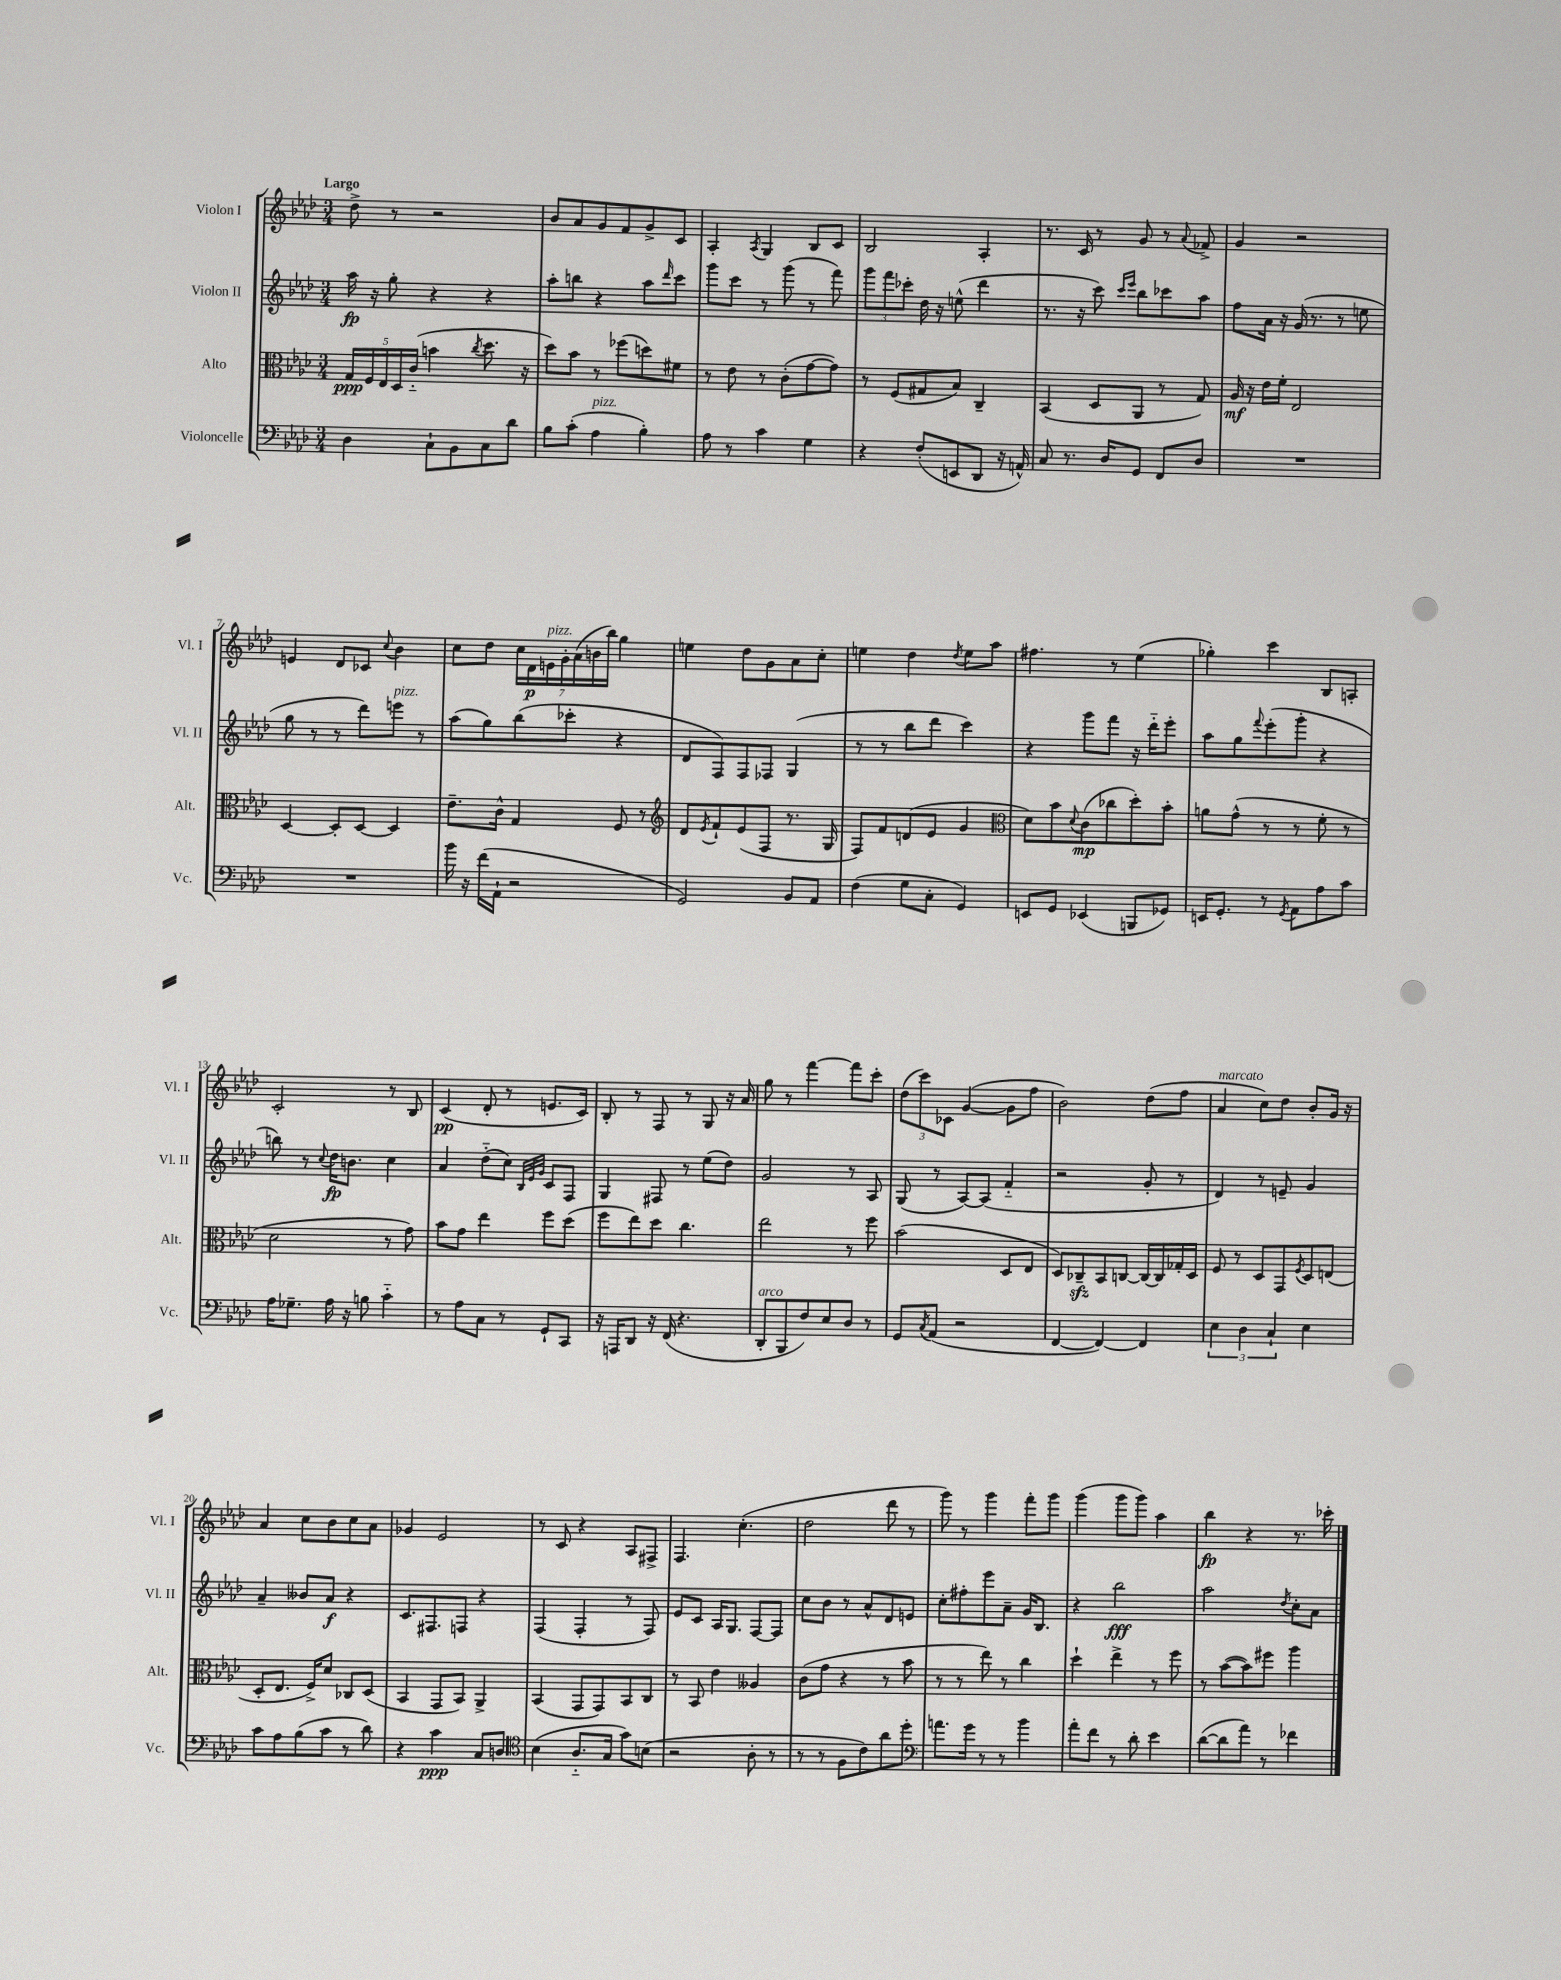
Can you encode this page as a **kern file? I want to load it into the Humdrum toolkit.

**kern	**kern	**kern	**kern
*staff4	*staff3	*staff2	*staff1
*clefF4	*clefC3	*clefG2	*clefG2
*k[b-e-a-d-]	*k[b-e-a-d-]	*k[b-e-a-d-]	*k[b-e-a-d-]
*M3/4	*M3/4	*M3/4	*M3/4
4D-	20G	16aa-	8dd-^
.	20F	.	.
.	.	16r	.
.	20E-	.	.
.	.	8gg'	8r
.	20D-	.	.
.	(20c'~	.	.
8C`	4b	4r	2r
8BB-	.	.	.
.	8qcc	.	.
8C	8.dd-	4r	.
8d-	.	.	.
.	16r	.	.
=	=	=	=
8B-	8dd-)	8aa-'	8b-
(8c'	8b-	8bb	8a-
4A-	8r	4r	8g
.	(8ff-	.	8f
4B-')	8dd)	8aa-	8g^
.	.	16qqddd-	.
.	8f#	8ccc	8c
=	=	=	=
8A-	8r	8ggg	4A-'
8r	8e-	8ccc	.
.	.	.	8qA-
4c	8r	8r	4G
.	(8c'	(8ggg	.
4G	[8g	8r	8B-
.	8g])	8fff)	8c
=	=	=	=
4r	8r	12ggg	2B-
.	.	12fff	.
.	(8F	.	.
.	.	12ccc-'	.
(8F'	8G#	16dd-	.
.	.	16r	.
8EE	8B-)	(8ee^^	.
8DD-	4C~	4ddd-	4A-'
16r	.	.	.
16AA^^)	.	.	.
=	=	=	=
8C	(4BB-	8.r	8.r
8.r	.	.	.
.	.	16r	16c
.	8D-	8ccc)	8r
16D-	.	.	.
.	.	16qqccc	.
.	.	16qqeee-	.
8GG	8AA-	8bb-	8g
8FF	8r	8ccc-	8r
.	.	.	8qqa-
8D-	8G)	8aa-	8f-^
=	=	=	=
2.r	16A-	8ff	4g
.	16r	.	.
.	16e-	16a-	.
.	16f'	16r	.
.	2E-	(16g	2r
.	.	8.r	.
.	.	8r	.
.	.	8ee	.
=	=	=	=
2.r	[4D-	8gg	4e
.	.	8r	.
.	8D-']	8r	8d-
.	[8D-	8ddd-)	8c-
.	.	.	8qqcc
.	4D-]	8eee	4b-
.	.	8r	.
=	=	=	=
16b-	8.e-~	(8aa-	8cc
16r	.	.	.
(16f	.	8gg)	8dd-
16AA-`	16c^^	.	.
2r	4G	(8bb-	28cc
.	.	.	28d-
.	.	.	28e
.	.	.	28g'
.	.	8ccc-'	.
.	.	.	(28a-
.	.	.	28b
.	.	.	28bb-)
.	8F	4r	4gg
.	8r	.	.
=	=	=	=
*	*clefG2	*	*
2GG)	8d-	8d-	4ee
.	8qe-	.	.
.	8f`	8F)	.
.	(8e-	8F	8dd-
.	8F	8F-	8g
8BB-	8.r	(4G	8a-
8AA-	.	.	8cc'
.	16G	.	.
=	=	=	=
(4F	8F)	8r	4ee
.	8f	8r	.
8G	(8d	8bb-	4dd-
8C'	8e-	8ddd-	.
.	.	.	8qdd-
4GG)	4g	4ccc)	8ee
.	.	.	8aa-
=	=	=	=
*	*clefC3	*	*
8EE	8d-)	4r	4.ff#
8GG	8b-	.	.
.	8qqd-	.	.
(4EE-	(8c	8ggg	.
.	8cc-	8fff	8r
8BBB	8dd-')	16r	(4ee-
.	.	16ddd-'~	.
8GG-)	8b-'	8eee-'	.
=	=	=	=
16EE	8a	8aa-	4gg-')
8.GG'	.	.	.
.	(8g^^	8gg	.
.	.	8qqfff	.
8r	8r	(8eee-'	4ccc
8qGG	.	.	.
8AA-	8r	8ggg'	.
8A-	8f'	4r	8B-
8c	8r	.	8A'
=	=	=	=
16A-	2d-	8bb)	2c'
8.G-~	.	.	.
.	.	8r	.
.	.	8qqcc	.
16A-	.	16dd-	.
16r	.	8.b	.
8B	.	.	.
4c'~	8r	4cc	8r
.	8g)	.	8B-
=	=	=	=
8r	8b-	4a-	(4c
8A-	8g	.	.
8C	4ee-	(8dd-'~	8d-'
8r	.	8cc)	8r
.	.	32qqB-	.
.	.	32qqe-	.
.	.	32qqg	.
8GG`	8ff	8c	8.e
8CC	(8dd-	8F	.
.	.	.	16c)
=	=	=	=
16r	8ff	4G	8B-'
16AAA	.	.	.
8DD-	8ee-)	.	8r
16r	8dd-	8F#	8F
(16FF	.	.	.
4.r	4.cc	8r	8r
.	.	(8ee-	8G
.	.	8dd-)	16r
.	.	.	16a-
=	=	=	=
8DD-'	2ee-	2g	8gg
8BBB-	.	.	8r
8F)	.	.	[4fff
8E-	.	.	.
8D-	8r	8r	8fff]
8r	8ff	8A-	8ccc'
=	=	=	=
8GG	(2b-	(8G	(12dd-
.	.	.	12ccc)
8qC	.	.	.
(8AA-	.	8r	.
.	.	.	12c-
2r	.	[8A-)	([4g
.	.	(8A-]	.
.	8D-	4f'~	8g]
.	8E-	.	8ff
=	=	=	=
[4FF	8D-)	2r	2b-)
.	8C-~	.	.
4FF_)	8BB-	.	.
.	[8C	.	.
4FF]	16C_	8g'	(8dd-
.	16C]	.	.
.	16G-'	8r	8ff
.	16D-	.	.
=	=	=	=
6E-	8F	4d-)	4a-
.	8r	.	.
6D-	.	.	.
.	8D-	8r	8cc)
6C`	.	.	.
.	8GG	8e~	8dd-
.	8qF	.	.
4E-	8D-	4g	8b-'
.	(8E	.	16g
.	.	.	16r
=	=	=	=
8c	8D-'	4a-~	4a-
8A-	8.E-	.	.
(8B-	.	8b--	8cc
.	16F^)	.	.
8c	8d-	8a-	8b-
8r	8C-	4r	8cc
8d-)	(8D-	.	8a-
=	=	=	=
4r	4BB-	8.c	4g-
.	.	8.F#	.
4c	8GG	.	2e-
.	8BB-)	8F	.
8C	4AA-^	4r	.
8D	.	.	.
=	=	=	=
*clefC4	*	*	*
(4B-	(4BB-	(4F	8r
.	.	.	8c
8.A-'~	8GG	4F'	4r
.	8GG)	.	.
16G	.	.	.
8g)	8BB-	8r	8A-
(8B	8C	8F)	8F#^
=	=	=	=
2r	8r	8e-	4.F
.	8BB-	8c	.
.	4e-	16A-	.
.	.	8.G	.
.	.	.	(4.cc'
8A-'	4A--	[8F	.
8r	.	8F]	.
=	=	=	=
8r	(8c	8cc	2dd-
8r	8g	8b-	.
8F	4r	8r	.
8c)	.	8a-^^	.
8a-	8r	8d-	8ddd-
8dd-'	8b-	8e	8r
=	=	=	=
*clefF4	*	*	*
8.a	8r	8cc'	8ggg)
.	8r	8ff#'	8r
16g	.	.	.
8r	8ee-)	8eee-	4ggg
8r	8r	8a-~	.
4b-	4cc	16g	8fff'
.	.	8.B-	.
.	.	.	8ggg
=	=	=	=
8a-'	4dd-`	4r	(4ggg
8f	.	.	.
8r	4ee-^	2bb-	8ggg
8d-'	.	.	8ggg)
4e-	8r	.	4aa-
.	8ff	.	.
=	=	=	=
([8d-	8r	2aa-	4bb-
8d-]	([8b-	.	.
8a-)	8b-])	.	4r
8r	8ff#	.	.
.	.	8qdd-	.
4f-	4aa-	8cc'	8.r
.	.	8a-	.
.	.	.	16ccc-'
==	==	==	==
*-	*-	*-	*-
